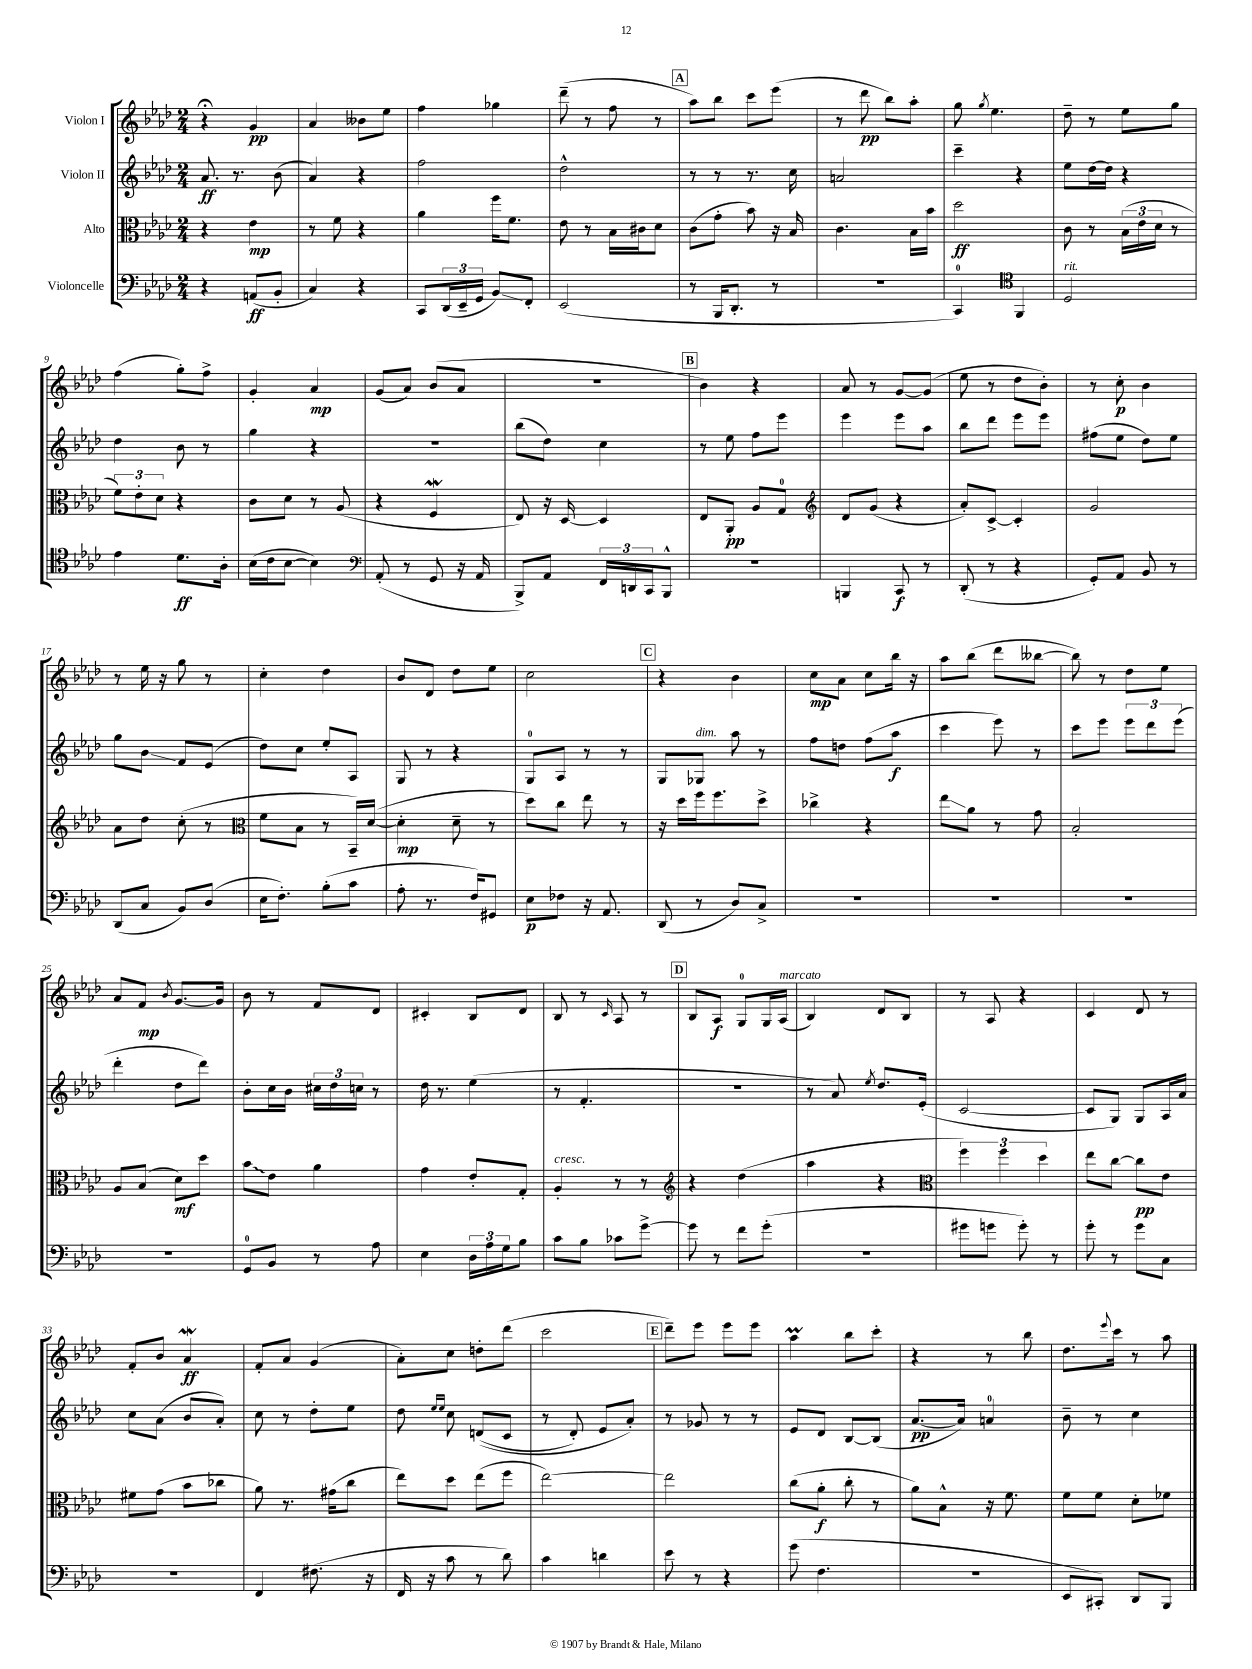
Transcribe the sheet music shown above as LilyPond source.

<<
\new StaffGroup <<
\new Staff = "s0" \with { instrumentName = "Violon I" } {
    \clef treble \key aes \major \numericTimeSignature \time 2/4
    r4\fermata g'4\pp |
    aes'4 beses'8 ees''8 |
    f''4 ges''4 |
    des'''8--( r8 f''8 r8 |
    \mark \markup { \box "A" } aes''8) bes''8 c'''8 ees'''8( |
    r8 des'''8\pp bes''8) aes''8-. |
    g''8 \acciaccatura { g''8 } ees''4. |
    des''8-- r8 ees''8 g''8 |
    f''4( g''8-.) f''8-> |
    g'4-. aes'4\mp |
    g'8( aes'8) bes'8( aes'8 |
    r2 |
    \mark \markup { \box "B" } bes'4) r4 |
    aes'8 r8 g'8~ g'8( |
    ees''8 r8 des''8 bes'8-.) |
    r8 c''8-.\p bes'4 |
    r8 ees''16 r16 g''8 r8 |
    c''4-. des''4 |
    bes'8 des'8 des''8 ees''8 |
    c''2 |
    \mark \markup { \box "C" } r4 bes'4 |
    c''8\mp aes'8 c''8 bes''16 r16 |
    aes''8 bes''8( des'''8 beses''8~ |
    beses''8) r8 des''8 ees''8 |
    aes'8 f'8\mp \acciaccatura { bes'8 } g'8.~ g'16 |
    bes'8 r8 f'8 des'8 |
    cis'4-. bes8 des'8 |
    bes8 r8 \grace { c'16 } aes8 r8 |
    \mark \markup { \box "D" } bes8 aes8\f g8-0 g16 aes16^\markup { \italic "marcato" }( |
    bes4) des'8 bes8 |
    r8 aes8 r4 |
    c'4 des'8 r8 |
    f'8-. bes'8 aes'4\mordent\ff |
    f'8-. aes'8 g'4( |
    aes'8-.) c''8 d''8-. des'''8( |
    c'''2 |
    \mark \markup { \box "E" } des'''8--) ees'''8 ees'''8 ees'''8 |
    aes''4\prall bes''8 c'''8-. |
    r4 r8 bes''8 |
    des''8. \appoggiatura { ees'''8 } c'''16 r8 aes''8 \bar "|." |
}
\new Staff = "s1" \with { instrumentName = "Violon II" } {
    \clef treble \key aes \major \numericTimeSignature \time 2/4
    aes'8.\ff r8. bes'8( |
    aes'4) r4 |
    f''2 |
    des''2-^ |
    \mark \markup { \box "A" } r8 r8 r8. c''16 |
    a'2 |
    c'''4-- r4 |
    ees''8 des''16~ des''16 r4 |
    des''4 bes'8 r8 |
    g''4 r4 |
    R2 |
    bes''8( des''8) c''4 |
    \mark \markup { \box "B" } r8 ees''8 f''8 ees'''8 |
    ees'''4 ees'''8 aes''8 |
    bes''8 des'''8 ees'''8 ees'''8 |
    fis''8( ees''8 des''8) ees''8 |
    g''8 bes'8\glissando f'8 ees'8( |
    des''8) c''8 ees''8-. aes8 |
    g8 r8 r4 |
    g8-0 aes8 r8 r8 |
    \mark \markup { \box "C" } g8 ges8^\markup { \italic "dim." } aes''8 r8 |
    f''8 d''8 f''8( aes''8\f |
    c'''4 ees'''8) r8 |
    c'''8 ees'''8 \tuplet 3/2 { ees'''8 des'''8 ees'''8( } |
    des'''4-. des''8 des'''8) |
    bes'8-. c''16 bes'16 \tuplet 3/2 { cis''16 des''16 c''16 } r8 |
    des''16 r8. ees''4( |
    r8 f'4.-. |
    \mark \markup { \box "D" } R2 |
    r8 aes'8) \acciaccatura { ees''8 } des''8. ees'16-.( |
    c'2~ |
    c'8 g8) g8 aes16 aes'16 |
    c''8 aes'8( bes'8 aes'8-.) |
    c''8 r8 des''8-. ees''8 |
    des''8 \grace { ees''16 ees''16 } c''8 d'8(\( c'8 |
    r8 des'8-.) ees'8 aes'8-.\) |
    \mark \markup { \box "E" } r8 ges'8 r8 r8 |
    ees'8 des'8 bes8~ bes8( |
    aes'8.~\pp aes'16) a'4-0 |
    bes'8-- r8 c''4 \bar "|." |
}
\new Staff = "s2" \with { instrumentName = "Alto" } {
    \clef alto \key aes \major \numericTimeSignature \time 2/4
    r4 ees'4\mp |
    r8 f'8 r4 |
    aes'4 f''16 f'8. |
    ees'8 r8 bes16 cis'16 des'8 |
    \mark \markup { \box "A" } c'8( g'8-. bes'8) r16 bes16 |
    c'4. bes16 bes'16 |
    des''2\ff |
    c'8 r8 \tuplet 3/2 { bes16( ees'16 des'16 } r8 |
    \tuplet 3/2 { f'8) ees'8-. des'8 } r4 |
    c'8 des'8 r8 aes8( |
    r4 f4\mordent |
    ees8) r16 des16~ des4 |
    \mark \markup { \box "B" } ees8 aes,8-.\pp aes8 g8-0 |
    \clef treble des'8 g'8( r4 |
    aes'8-.) c'8~-> c'4-. |
    g'2 |
    aes'8 des''8 c''8-.( r8 |
    \clef alto f'8 bes8 r8 bes,16--) des'16~( |
    des'4-.\mp des'8-- r8 |
    des''8) c''8 ees''8 r8 |
    \mark \markup { \box "C" } r16 des''16 f''16 f''8. des''8-> |
    ces''4-> r4 |
    ees''8\glissando aes'8 r8 g'8 |
    bes2-. |
    aes8 bes8( des'8\mf) des''8 |
    \once \override Glissando.style = #'zigzag bes'8\glissando ees'8 aes'4 |
    g'4 ees'8-. g8-. |
    aes4-.^\markup { \italic "cresc." } r8 r8 |
    \mark \markup { \box "D" } \clef treble r4 des''4( |
    aes''4 r4 |
    \clef alto \tuplet 3/2 { f''4) f''4 des''4 } |
    ees''8 c''8~ c''8\pp ees'8 |
    fis'8 g'8( bes'8 ces''8 |
    aes'8) r8. gis'16( c''8 |
    ees''8) des''8 ees''8( f''8 |
    ees''2~) |
    \mark \markup { \box "E" } ees''2 |
    c''8( aes'8-.\f c''8-. r8 |
    aes'8) bes8-^ r16 f'8. |
    f'8 f'8 des'8-. fes'8 \bar "|." |
}
\new Staff = "s3" \with { instrumentName = "Violoncelle" } {
    \clef bass \key aes \major \numericTimeSignature \time 2/4
    r4 a,8\ff( bes,8-. |
    c4) r4 |
    c,8 \tuplet 3/2 { des,16( ees,16-- g,16 } bes,8\glissando) f,8-. |
    ees,2( |
    \mark \markup { \box "A" } r8 bes,,16 des,8.-. r8 |
    r2 |
    c,4-0) \clef tenor f,4 |
    des2^\markup { \italic "rit." } |
    ees'4 des'8.\ff aes16-. |
    bes16( c'16 bes8~ bes4) |
    \clef bass aes,8-.( r8 g,8 r16 aes,16 |
    bes,,8->) aes,8 \tuplet 3/2 { f,16 d,16 c,16 } bes,,8-^ |
    \mark \markup { \box "B" } R2 |
    b,,4 c,8\f r8 |
    des,8-.( r8 r4 |
    g,8-.) aes,8 bes,8 r8 |
    des,8( c8 bes,8) des8( |
    ees16 f8.-.) bes8-.( c'8 |
    aes8-. r8. f16) gis,8 |
    ees8\p fes8 r16 aes,8. |
    \mark \markup { \box "C" } des,8( r8 des8) c8-> |
    R2 |
    R2 |
    R2 |
    R2 |
    g,8-0 bes,8 r8 aes8 |
    ees4 \tuplet 3/2 { des16 aes16 g16 } bes8 |
    c'8 bes8 ces'8 g'8~-> |
    \mark \markup { \box "D" } g'8 r8 f'8 g'8-.( |
    r2 |
    gis'8 g'8 g'8-.) r8 |
    g'8-. r8 g'8 c8 |
    R2 |
    f,4 fis8.( r16 |
    f,16 r16 c'8 r8 des'8) |
    c'4 d'4 |
    \mark \markup { \box "E" } ees'8 r8 r4 |
    g'8( f4. |
    R2 |
    ees,8 cis,8-.) des,8 bes,,8 \bar "|." |
}
>>
>>
